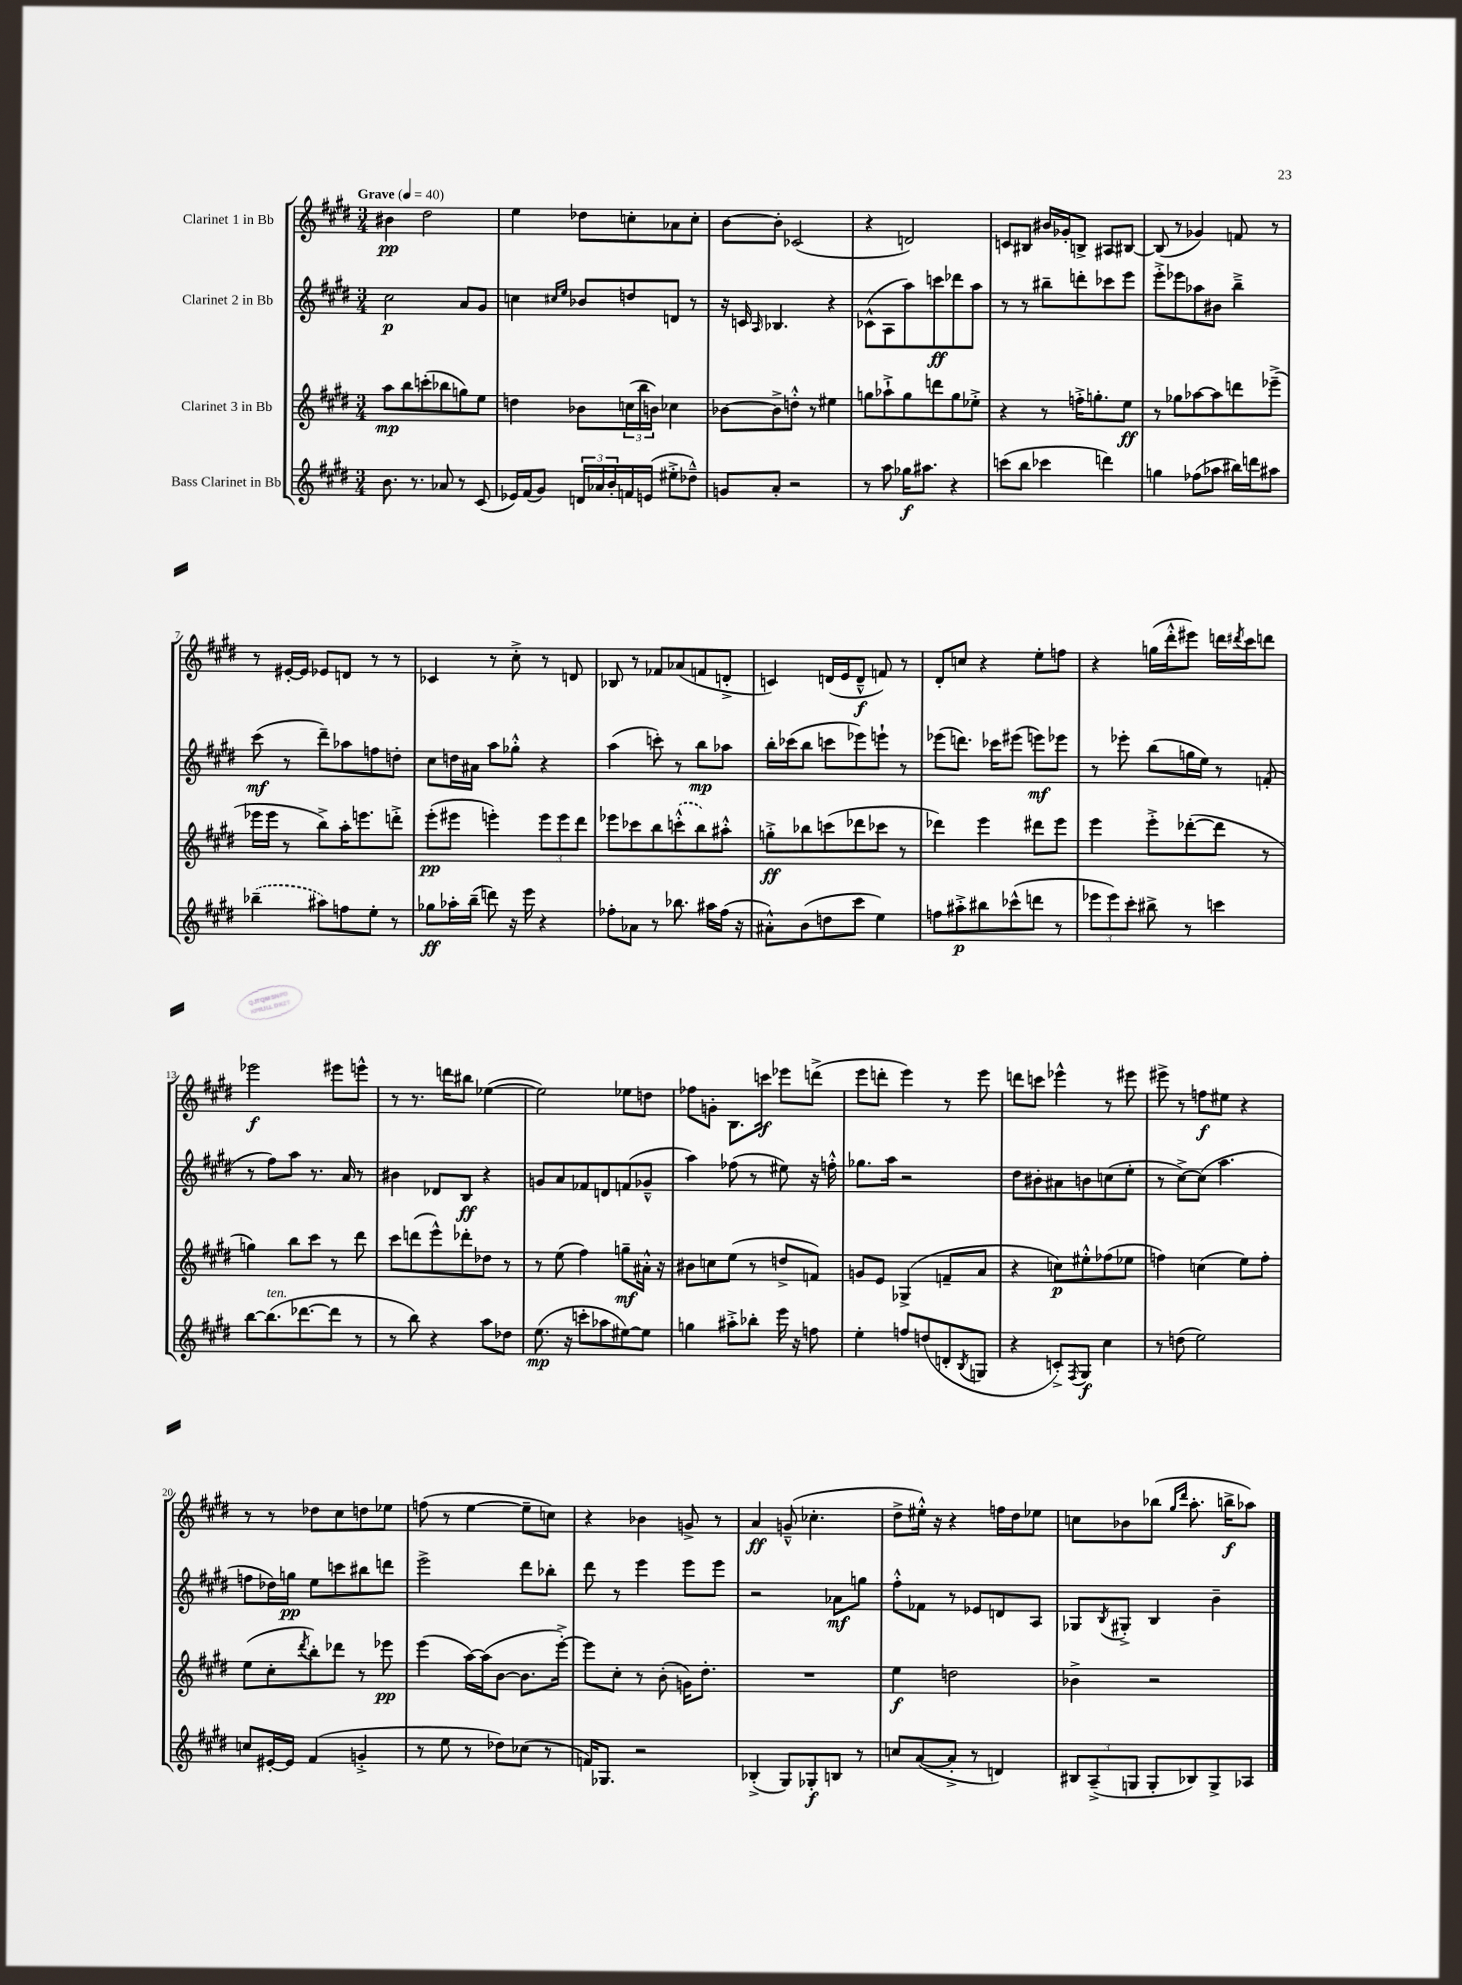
<<
\new StaffGroup <<
\new Staff = "s0" \with { instrumentName = "Clarinet 1 in Bb" } {
    \clef treble \key e \major \numericTimeSignature \time 3/4 \tempo "Grave" 4 = 40
    bis'4\pp dis''2 |
    e''4 des''8 c''8-. aes'8 c''8-. |
    b'8~ b'8-. ces'2( |
    r4 d'2) |
    c'8 bis8 bis'16 ges'16-. b8-> ais8 bis8~ |
    bis8( r8 ges'4) f'8 r8 |
    r8 eis'16~-. eis'16 ees'8 d'8 r8 r8 |
    ces'4 r8 cis''8-.-> r8 d'8 |
    bes8 r8 fes'8 aes'8( f'8 d'8-.-> |
    c'4) d'16( e'16 d'8---^\f f'8) r8 |
    dis'8-. c''8 r4 e''8-. f''8 |
    r4 g''16( dis'''16-.-^ eis'''8) d'''16 \acciaccatura { dis'''8 } cis'''16 d'''8 |
    ees'''2\f eis'''8 e'''8-^ |
    r8 r8. d'''16 bis''8 ees''4~( |
    ees''2) ees''8 d''8 |
    fes''8 g'8-. b8. c'''16\f ees'''8 d'''8->( |
    e'''8 d'''8-. e'''4) r8 e'''8 |
    d'''8 c'''8 ees'''4-^ r8 eis'''8 |
    eis'''8-> r8 f''8\f eis''8 r4 |
    r8 r8 des''8 cis''8 d''8 ees''8 |
    f''8( r8 e''4~ e''8-- c''8) |
    r4 bes'4 g'8-> r8 |
    a'4\ff g'8---^( ces''4.-. |
    dis''8-> eis''16-.-^) r16 r4 f''16 dis''16 ees''8 |
    c''8 bes'8 bes''8( \grace { gis''16 dis'''16 } a''8.-. b''16->\f aes''8) \bar "|." |
}
\new Staff = "s1" \with { instrumentName = "Clarinet 2 in Bb" } {
    \clef treble \key e \major \numericTimeSignature \time 3/4
    cis''2\p a'8 gis'8 |
    c''4 \grace { cis''16 e''16 } bes'8 d''8 d'8 r8 |
    r16 c'16 \grace { a16 } bes4. r4 |
    ces'8-^( a8 a''8) c'''8\ff des'''8 a''8 |
    r8 r8 bis''8-- d'''8-. ces'''8 e'''8 |
    e'''8-.-> ees'''8 aes''8 bis'8 b''4---> |
    cis'''8\mf( r8 dis'''8--) aes''8 f''8 d''8-. |
    cis''8 d''16 ais'16 a''8 ges''8-.-^ r4 |
    a''4( c'''8-.) r8 b''8\mp aes''8 |
    b''16-. ces'''16( b''8 c'''8 ees'''8) e'''8-! r8 |
    ees'''8( d'''8.) ces'''16 eis'''8( e'''8\mf) ees'''8 |
    r8 ees'''8-. b''8( g''16 e''16) r8 f'8-.( |
    r8 fis''8) a''8 r8. a'16 r8 |
    bis'4 des'8 b8\ff r4 |
    g'8 a'8 fes'8 d'8 f'8( ges'8---^ |
    a''4) fes''8( r8 eis''8) r16 f''16-.-^ |
    ges''8. a''16 r2 |
    dis''8 bis'8-. ais'8 b'8 c''8( e''8-. |
    r8 cis''8~->) cis''8( a''4. |
    f''8 des''16) g''16\pp e''8 c'''8 bis''8 d'''8 |
    e'''2-> dis'''8 bes''8-. |
    dis'''8 r8 e'''4 e'''8 e'''8 |
    r2 aes'8\mf g''8 |
    fis''8-.-^ fes'8 r8 ees'8 d'8 a8 |
    ges8 \acciaccatura { b8 } gis8-.-> b4 b'4-- \bar "|." |
}
\new Staff = "s2" \with { instrumentName = "Clarinet 3 in Bb" } {
    \clef treble \key e \major \numericTimeSignature \time 3/4
    a''8\mp b''8 c'''8-.( bes''8 g''8) e''8 |
    d''4 bes'8 \tuplet 3/2 { c''16( b''16 b'16) } ces''4 |
    bes'8~ bes'8-> d''8-.-^ r8 eis''4 |
    g''8 aes''8-!-> g''8 d'''8 g''8 ees''8-.-> |
    r4 r8 f''16-.-> g''8.-. e''8\ff |
    r8 ges''8 aes''8~ aes''8 d'''8 ees'''8--->( |
    ees'''16 ees'''16 r8 b''8->) a''16-. e'''8. d'''8-.-> |
    e'''8-.\pp( eis'''8 e'''4-.) \tuplet 3/2 { e'''8 e'''8 dis'''8 } |
    ees'''8 ces'''8 b''8 \once \slurDashed c'''8-.-^( b''8) ais''8-.-^ |
    g''8-.->\ff bes''8 c'''8( des'''8 ces'''8 r8 |
    des'''4) e'''4 dis'''8 e'''8 |
    e'''4 e'''8-.-> des'''8~-.( des'''8 r8 |
    g''4) b''8 cis'''8 r8 dis'''8 |
    cis'''8 d'''8( e'''8-^) des'''8-. des''8 r8 |
    r8 e''8( fis''4) g''8--\mf ais'16-.-^ r16 |
    bis'8 c''8 e''8( r8 d''8-> f'8) |
    g'8 e'8 ges4->( f'8-- a'8 |
    r4 c''8\p) eis''8-.-^ fes''8( ees''8 |
    f''4) c''4( e''8) f''8-. |
    e''8( cis''8-. \acciaccatura { dis'''8 } b''8-.) des'''8 r8 ees'''8\pp |
    e'''4( a''16~) a''16( b'8~ b'8. e'''16~-.->) |
    e'''8 cis''8-. r8 b'8-.( g'16) dis''8.-. |
    R2. |
    e''4\f d''2 |
    bes'4-> r2 \bar "|." |
}
\new Staff = "s3" \with { instrumentName = "Bass Clarinet in Bb" } {
    \clef treble \key e \major \numericTimeSignature \time 3/4
    b'8. r8. aes'8 r8 cis'8( |
    ees'16) fis'16( gis'8) \tuplet 3/2 { d'16 aes'16 b'16-. } f'16 e'16( eis''8-.-> des''8---^) |
    g'8 a'8-. r2 |
    r8 a''8 ges''16\f ais''8. r4 |
    c'''8( b''8 ces'''4 d'''4) |
    g''4 fes''8( aes''8 bis''16) d'''16 ais''8 |
    \once \slurDashed bes''4--( ais''8) f''8 e''8-. r8 |
    ges''8\ff aes''16-. b''16--( d'''8) r16 e'''16 r4 |
    fes''8-. aes'8 r8 bes''8. ais''16 fes''16( r16 |
    ais'8-.-^) b'8( d''8 cis'''8 e''4) |
    f''8 ais''8-.->\p bis''8 ces'''8-^( d'''8 r8 |
    \tuplet 3/2 { ees'''8 ees'''8) cis'''8-. } bis''8-> r8 c'''4 |
    b''8~ b''8.^\markup { \italic "ten." }( des'''8.~ des'''8 r8 |
    r8 b''8) r4 a''8 des''8 |
    e''8.\mp( r16 c'''8-. aes''8 eis''8~) eis''8 |
    g''4 ais''8-.-> bes''8-. e'''16 r16 f''8 |
    e''4-. f''8 d''8( d'8-. \acciaccatura { b8 } g8 |
    r4 c'8-.->) \acciaccatura { fis8 } gis8\f cis''4 |
    r8 d''8( e''2) |
    c''8 eis'16~-. eis'16 fis'4( g'4-.-> |
    r8 e''8 r8 des''8) ces''8( r8 |
    f'16) ges8. r2 |
    bes4-.->( gis8) ges8-.\f b8 r8 |
    c''8 a'8~( a'8-.-> r8 d'4) |
    \tuplet 3/2 { bis8 a8--->( g8 } g8-. bes8) g8-> aes8 \bar "|." |
}
>>
>>
